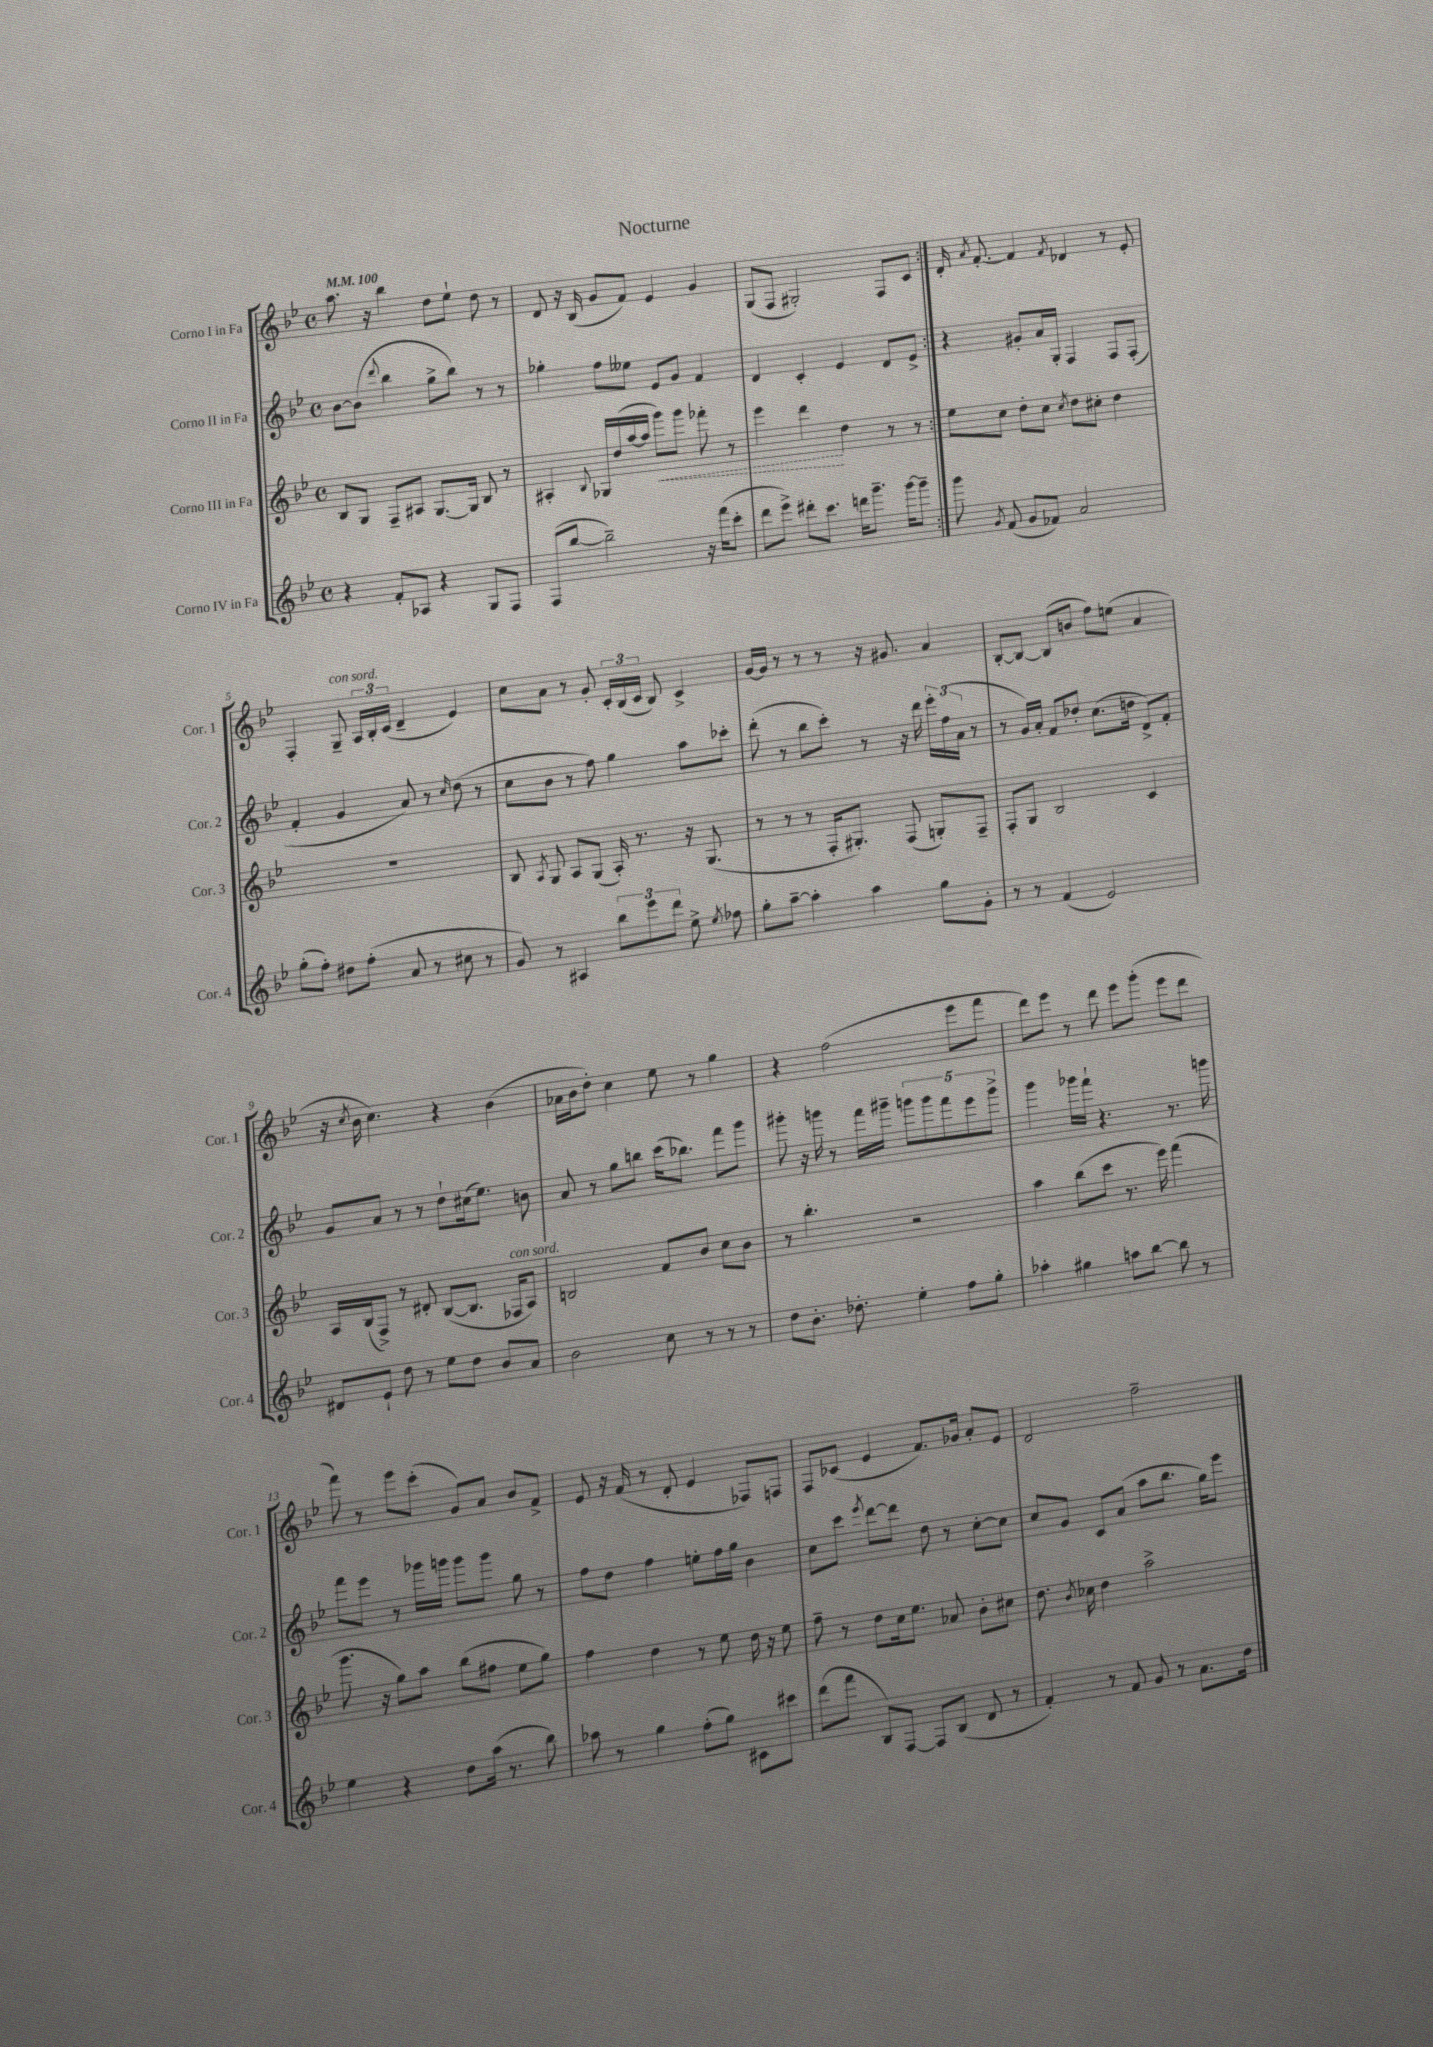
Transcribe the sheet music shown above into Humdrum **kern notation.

**kern	**kern	**dynam	**kern	**kern
*part4	*part3	*part3	*part2	*part1
*staff4	*staff3	*staff3	*staff2	*staff1
*I"Corno IV in Fa	*I"Corno III in Fa	*	*I"Corno II in Fa	*I"Corno I in Fa
*I'Cor. 4	*I'Cor. 3	*	*I'Cor. 2	*I'Cor. 1
*clefG2	*clefG2	*	*clefG2	*clefG2
*k[b-e-]	*k[b-e-]	*	*k[b-e-]	*k[b-e-]
*M4/4	*M4/4	*	*M4/4	*M4/4
*met(c)	*met(c)	*	*met(c)	*met(c)
*MM100	*MM100	*	*MM100	*MM100
=1	=1	=1	=1	=1
4r	8B-/L	.	[8b-\L	8.aa\
.	8G/J	.	(8b-\J]	.
.	.	.	.	16r
.	.	.	8qqddd/	.
8f'/L	8F~/L	.	4bb-\	4bb-\
8A-X/J	8A#X/J	.	.	.
4r	[8.G/L	.	8gg^\L	8dd\L
.	.	.	8bb-\J)	8ee-`\J
.	16G/Jk]	.	.	.
8G/L	8B-/	.	8r	8dd\
8F/J	8r	.	8r	8r
=2	=2	=2	=2	=2
(8F/L	4A#X'/	.	4gg-X'\	8d/
[8bb-/J	.	.	.	16r
.	.	.	.	(16B-/
.	8qqB-/	.	.	.
2bb-~\])	16G-X/LL	.	8ff\L	8g/L
.	(16dd/	.	.	.
.	[16aa/	.	8ee--X\J	8f/J)
.	16aa/JJ]	.	.	.
!	!	!LO:HP:b	!	!
.	8ggg\L)	<	8e-/L	4e-/
.	8ggg\J	.	8g/J	.
16r	8fff-X'\	.	4f/	4g/
(16fff\KL	.	.	.	.
8ccc'\J	8r	.	.	.
=3	=3	=3	=3	=3
8ddd\L	4eee-\	.	4d/	(8G/L
8eee-^\J)	.	.	.	8F/J
8ddd#X'\L	4ddd\	.	4c'/	2G#X'/)
8.ccc\J	.	.	.	.
.	4dd\	[	4e-/	.
16dddn\KL	.	.	.	.
8.ggg~\J	.	.	.	.
.	8r	.	8d/L	8F/L
[16ggg\KL	.	.	.	.
8ggg~\J]	8r	.	8e-^/J	8c/J
=4:|!	=4:|!	=4:|!	=4:|!	=4:|!
8ggg\	8ee-\L	.	4r	16d'/
.	.	.	.	8qa/
.	.	.	.	[8.f'/
8qg/	.	.	.	.
(8f/	8cc\J	.	.	.
8g/L	8dd'\L	.	8g#X'/L	4f/]
8f-X/J)	8cc\J	.	16a/L	.
.	.	.	16G'/JJ	.
.	8qcc/	.	.	8qf/
2a/	8dd\L	.	4F/	4d-X/
.	8cc#X'\J	.	.	.
.	4dd\	.	8F/L	8r
.	.	.	(8F'/J	8e-'/
!!LO:LB:g=z
=5	=5	=5	=5	=5
(8gg'\L	1r	.	4f'/	4F'/
8ff'\J)	.	.	.	.
!	!	!	!	!LO:TX:a:i:t=con sord.
8dd#X\L	.	.	4g/	8G~/
(8ff'\J	.	.	.	24A/LL
.	.	.	.	24B-'/
.	.	.	.	(24c/JJ
8a/	.	.	8a/)	4d~/
8r	.	.	8r	.
.	.	.	16qqcc/	.
8cc#X\	.	.	(8dd\	4e-/)
8r	.	.	8r	.
=6	=6	=6	=6	=6
8g/)	8B-/	.	8cc\L	8cc\L
.	8qA/	.	.	.
8r	8G/	.	8b-\J	8a\J
4A#X/	8A/L	.	8r	8r
.	(8G/J	.	8ff\)	8g'/
12bb-\L	16A'/)	.	4gg\	24c'/LL
.	.	.	.	(24B-/
.	8.r	.	.	.
12eee-\	.	.	.	24c/JJ
.	.	.	.	8B-/)
12ddd\J	.	.	.	.
8ee-^\	16r	.	8aa\L	4c^/
.	(8.G/	.	.	.
8qee-/	.	.	.	.
8ff-X\	.	.	8ccc-X'\J	.
=7	=7	=7	=7	=7
8gg'\L	8r	.	(8ddd'\	[16g/LL
.	.	.	.	16g/JJ]
[8aa~\J	8r	.	8r	8r
4aa'\]	8r	.	8bb-\L	8r
.	16F'/KL	.	8ccc'\J)	8r
.	8.G#X'/J)	.	.	.
4aa\	.	.	8r	16r
.	.	.	.	8.g#X/
.	(8F/	.	16r	.
.	.	.	16ddd\	.
8gg\L	8Gn'/L)	.	24eee-'\LL	4a/
.	.	.	(24ff\	.
.	.	.	24a\JJ	.
8g'\J	8F~/J	.	8r	.
=8	=8	=8	=8	=8
8r	8F'/L	.	8r	[8B-'/L
8r	8G/J	.	16g/LL)	8B-/J_
.	.	.	16a'/JJ	.
(4f/	2B-/	.	8f/L	(8B-/L]
.	.	.	8dd-X'/J	8bn/J
2e-/)	.	.	(8.cc\L	8ff\L)
.	.	.	.	(8een\J
.	.	.	16ddn\Jk	.
.	4c/	.	8d^/L)	4a/
.	.	.	8f'/J	.
!!LO:LB:g=z
=9	=9	=9	=9	=9
8d#X/L	16A/LL	.	8g/L	16r
.	.	.	.	8qcc/
.	(16B-/J	.	.	16b-\
8e-`/J	8F^/J)	.	8a/J	4.cc\)
8dd\	8r	.	8r	.
8r	8d#X'/	.	8r	.
8ee-\L	([8B-/L	.	8dd`\L	4r
8dd\J	8.B-/J]	.	(16cc#X\k	.
.	.	.	8.ee-\J)	.
8b-/L	.	.	.	(4b-\
!	!LO:TX:a:i:t=con sord.	!	!	!
.	16F-X/KL	.	.	.
8a/J	8A/J)	.	8bn\	.
=10	=10	=10	=10	=10
2b-\	2Bn/	.	8a/	16a-X\LL
.	.	.	.	16b-\J
.	.	.	8r	8dd'\J)
.	.	.	8gg\L	4cc\
.	.	.	8bbn\J	.
8cc\	8f/L	.	(16ccc\KL	8ee-\
.	.	.	8.bb-X\J)	.
8r	8b-/J	.	.	8r
8r	8cc\L	.	8fff\L	4gg\
8r	8b-\J	.	8ggg\J	.
=11	=11	=11	=11	=11
8dd\L	8r	.	8ggg#X'\	4r
8.b-'\J	4.bb-'\	.	16r	.
.	.	.	16gggn\	.
.	.	.	8r	(2ff\
8.dd-X'\	.	.	.	.
.	.	.	16fff\LL	.
.	.	.	16ggg#X~\JJ	.
4ee-'\	2r	.	10gggn\L	.
.	.	.	10ggg\	.
.	.	.	10fff\	.
8ff\L	.	.	.	8eee-\L
.	.	.	10eee-\	.
8gg'\J	.	.	.	8fff\J
.	.	.	10ggg^\J	.
=12	=12	=12	=12	=12
4aa-X'\	4aa\	.	4ggg\	8ddd\L)
.	.	.	.	8eee-\J
4gg#X\	(8bb-\L	.	16ggg-X\LL	8r
.	.	.	16fff`\JJ	.
.	8ccc\J	.	4.r	8ddd\
8aan\L	8.r	.	.	8eee-\L
[8bb-\J	.	.	.	(8ggg'\J
.	16eee-\)	.	.	.
8bb-\]	(4fff\	.	8.r	8eee-\L
8r	.	.	.	8ddd\J
.	.	.	16gggn\	.
!!LO:LB:g=z
=13	=13	=13	=13	=13
4ee-\	8.ggg\	.	8fff\L	8fff\)
.	.	.	8eee-\J	8r
.	16r	.	.	.
4r	8gg\L)	.	8r	8eee-\L
.	8aa\J	.	16ggg-X\LL	(8ccc'\J
.	.	.	16gggn\JJ	.
8dd\L	(8bb-\L	.	8ggg\L	8g/L)
(16aa\Jk	8ff#X\J	.	8ggg\J	8a/J
8.r	.	.	.	.
.	8ee-\L	.	8gg\	8b-/L
8bb-\)	8gg\J)	.	8r	8f^/J
=14	=14	=14	=14	=14
8aa-X\	4ff\	.	8ff\L	8e-/
8r	.	.	8dd\J	16r
.	.	.	.	(16f/
4gg\	4dd\	.	4ff\	8r
.	.	.	.	8d'/
(8ff'\L	8r	.	8een'\L	4e-/
8gg\J)	8ee-\	.	16ff\L	.
.	.	.	16gg\JJ	.
8c#X\L	16dd\	.	4b-\	8F-X/L)
.	16r	.	.	.
8ccc#X\J	8ee-\	.	.	8Fn/J
=15	=15	=15	=15	=15
(8ddd\L	8ff~\	.	8cc\L	8F/L
8fff\J	8r	.	8ccc\J	(8c-X/J
.	.	.	8qeee-/	.
8B-/L)	8dd\L	.	[8ddd\L	4e-/
[8F/J	16cc\k	.	8ddd\J]	.
.	8.ee-\J	.	.	.
8F/L]	.	.	8dd\	8.f/L)
(8B-/J	8a-X/	.	8r	.
.	.	.	.	16g-X/Jk
8d/	8b-'\L	.	[8cc'\L	8a'/L
8r	8cc#X\J	.	8cc\J]	8e-/J
=16	=16	=16	=16	=16
4f'/)	8.dd\	.	8cc/L	2d/
.	.	.	8g/J	.
.	8qb-/	.	.	.
.	16cc-X\	.	.	.
8r	4dd\	.	8c/L	.
8f/	.	.	(8a/J	.
8g/	2aa^\	.	8aa\L	2ff~\
8r	.	.	8.bb-\J	.
8.a\L	.	.	.	.
.	.	.	16gg\KL)	.
.	.	.	8eee-\J	.
16dd\Jk	.	.	.	.
==	==	==	==	==
*-	*-	*-	*-	*-
